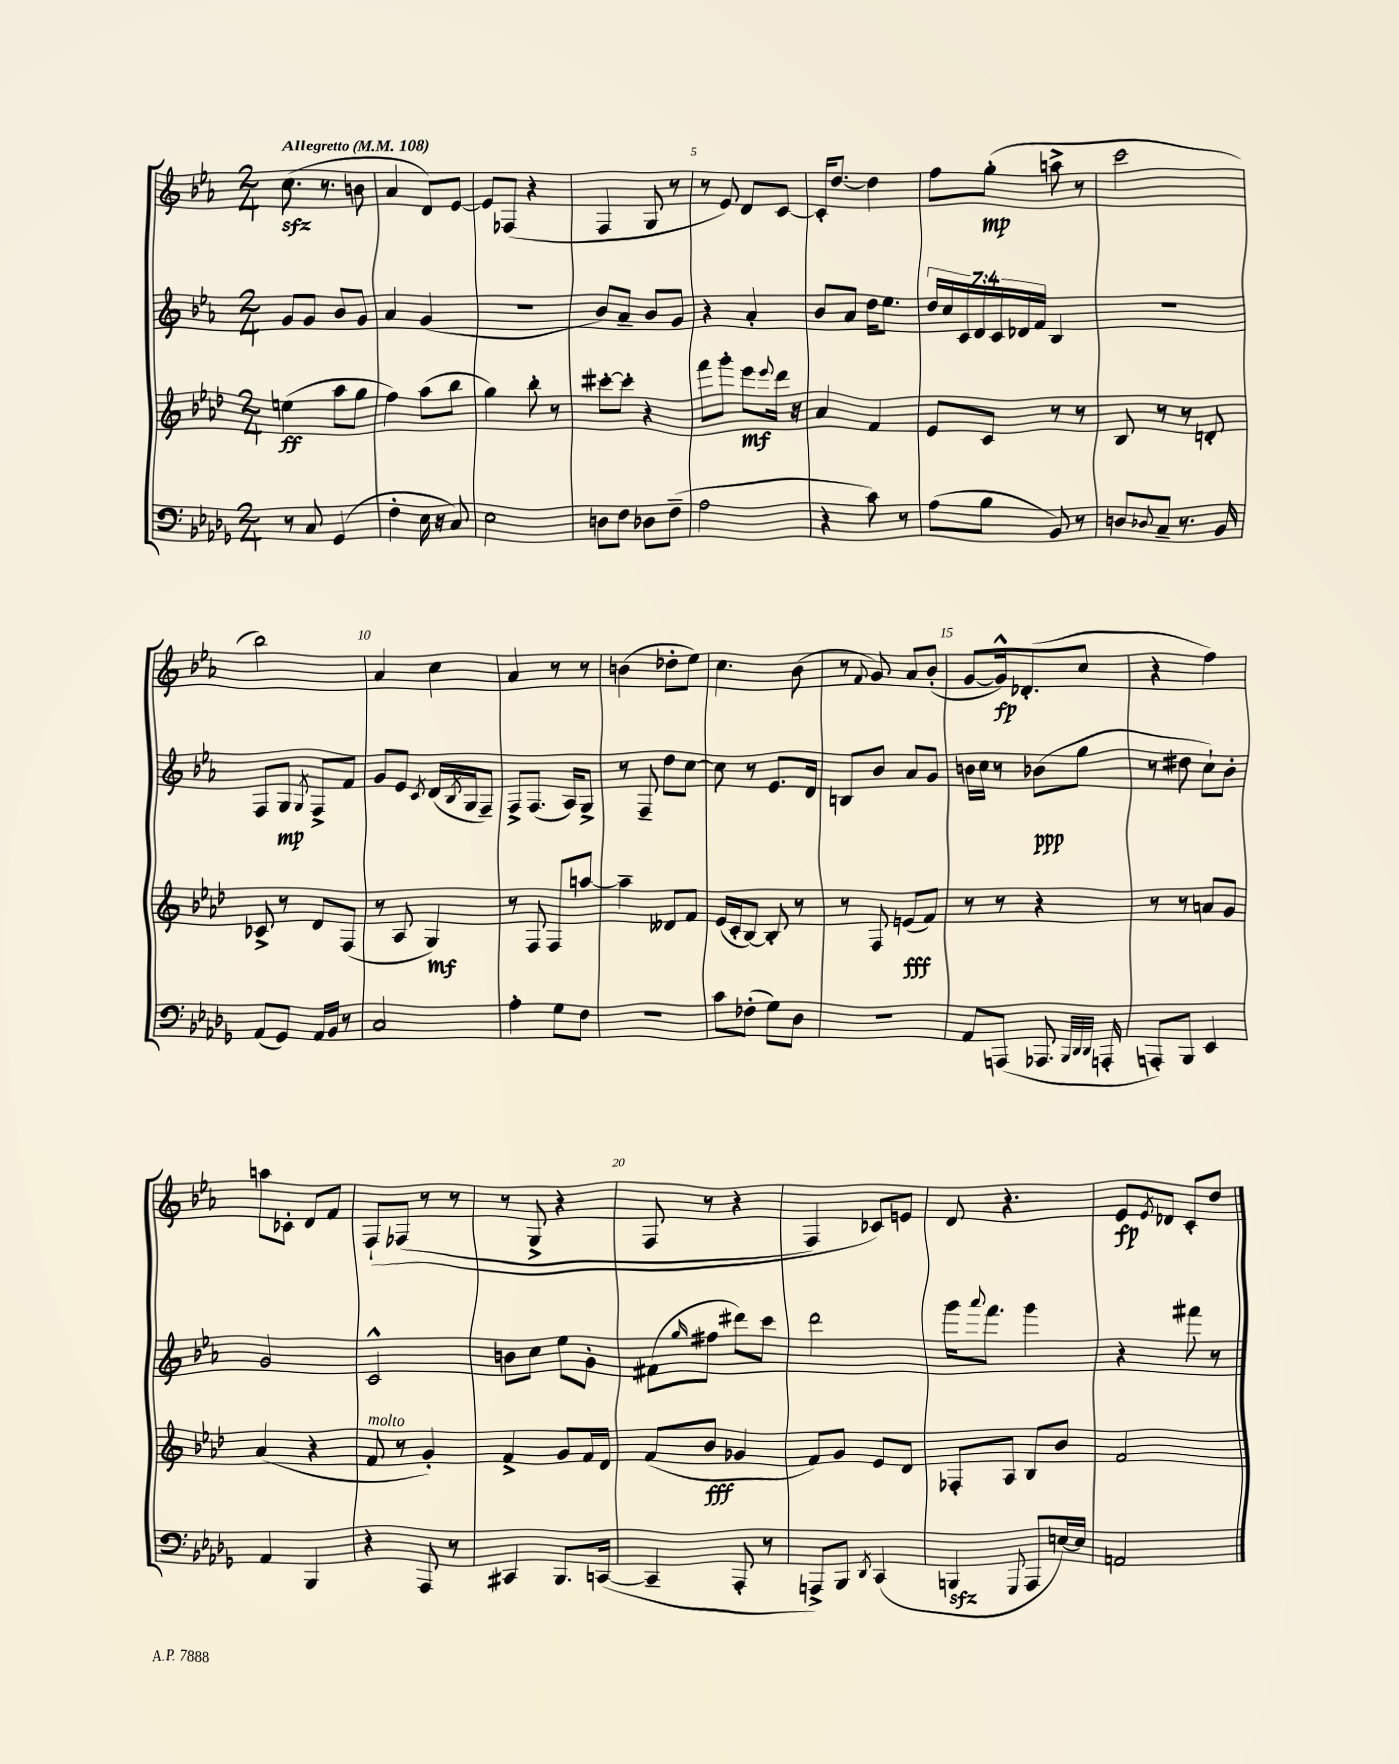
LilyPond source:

<<
\new StaffGroup <<
\new Staff = "s0" {
    \clef treble \key ees \major \numericTimeSignature \time 2/4 \tempo "Allegretto" 4 = 108
    c''8.\sfz( r8. b'8 |
    aes'4 d'8) ees'8~ |
    ees'8 fes8( r4 |
    f4 g8 r8 |
    r8 ees'8) d'8 c'8~ |
    c'16-. d''8.~ d''4 |
    f''8 g''8-.\mp( a''8-> r8 |
    c'''2 |
    bes''2) |
    aes'4 c''4 |
    aes'4 r8 r8 |
    b'4( des''8-. ees''8) |
    c''4. bes'8( |
    r8 \appoggiatura { f'8 } g'8) aes'8 bes'8-.( |
    g'8~ g'16-^\fp) des'8.-.( c''8 |
    r4 f''4) |
    a''8 ces'8-. d'8 f'8 |
    f8-!\( fes8( r8 r8 |
    r8 g8-> r4 |
    f8 r8 r4 |
    f4) ces'8\) e'8 |
    d'8 r4. |
    ees'8\fp \acciaccatura { ees'8 } des'8 c'8-. d''8 \bar "|." |
}
\new Staff = "s1" {
    \clef treble \key ees \major \numericTimeSignature \time 2/4 \override Staff.TupletNumber.text = #tuplet-number::calc-fraction-text
    g'8 g'8 bes'8 g'8 |
    aes'4 g'4( |
    r2 |
    bes'8) aes'8-- bes'8 g'8 |
    r4 aes'4-. |
    bes'8 aes'8 d''16 ees''8. |
    \tuplet 7/4 { d''16 c''16 c'16 d'16 c'16 des'16 f'16 } bes4 |
    R2 |
    f8 g8\mp \acciaccatura { g8 } f8-> f'8 |
    g'8 ees'8 \acciaccatura { c'8 } d'16( \acciaccatura { bes8 } g16 f8--) |
    f8-> f8.( aes16) g8-> |
    r8 f8-- d''8 c''8~ |
    c''8 r8 ees'8. d'16 |
    b8 bes'8 aes'8 g'8 |
    b'16 c''16 r8 bes'8\ppp( g''8 |
    r8 dis''8 c''8-!) bes'8-. |
    g'2 |
    c'2-^ |
    b'8 c''8 ees''8 g'8-. |
    fis'8( \grace { g''16 } fis''8 dis'''8) c'''8 |
    d'''2 |
    g'''16 \appoggiatura { aes'''8 } f'''8. g'''4 |
    r4 fis'''8 r8 \bar "|." |
}
\new Staff = "s2" {
    \clef treble \key aes \major \numericTimeSignature \time 2/4
    e''4\ff( aes''8 g''8 |
    f''4) aes''8( bes''8 |
    g''4) bes''8-. r8 |
    cis'''8~-. cis'''8-. r4 |
    f'''8 g'''8-. ees'''8\mf \appoggiatura { ees'''8 } des'''16 r16 |
    aes'4 f'4 |
    ees'8 c'8 r8 r8 |
    bes8 r8 r8 d'8-. |
    ces'8-> r8 des'8 f8( |
    r8 aes8 g4\mf) |
    r8 f8 f8 a''8~ |
    a''4-- deses'8 f'8 |
    ees'16( c'16-. bes8~) bes8-. r8 |
    r8 f8 e'8\fff( f'8) |
    r8 r8 r4 |
    r8 r8 a'8 g'8 |
    aes'4( r4 |
    f'8^\markup { \italic "molto" } r8 g'4-.) |
    f'4-> g'8 f'16 des'16 |
    f'8( bes'8\fff ges'4 |
    f'8) g'8 ees'8 des'8 |
    fes8-. aes8 bes8 bes'8 |
    f'2 \bar "|." |
}
\new Staff = "s3" {
    \clef bass \key des \major \numericTimeSignature \time 2/4
    r8 c8 ges,4( |
    f4-. ees16 r16 c8) |
    ees2 |
    d8 f8 des8 f8--( |
    aes2 |
    r4 c'8) r8 |
    aes8( bes8 bes,8) r8 |
    d8 \appoggiatura { des8 } c8-- r8. bes,16 |
    aes,8( ges,8) aes,16 bes,16 r8 |
    c2 |
    aes4-. ges8 f8 |
    R2 |
    c'8 fes8-.( ges8) des8 |
    R2 |
    aes,8 a,,8( aes,,8. \grace { bes,,32 des,32 des,32 } a,,16-. |
    a,,8-.) bes,,8 ees,4 |
    aes,4 bes,,4 |
    r4 aes,,8 r8 |
    cis,4 bes,,8. c,16~( |
    c,4-- aes,,8-. r8 |
    a,,8->) bes,,8 \acciaccatura { des,8 } c,4( |
    b,,4\sfz \appoggiatura { ges,,8 } aes,,8 e16~) e16 |
    a,2 \bar "|." |
}
>>
>>
\layout { \context { \Score \override BarNumber.break-visibility = ##(#f #t #t) barNumberVisibility = #(every-nth-bar-number-visible 5) } }
